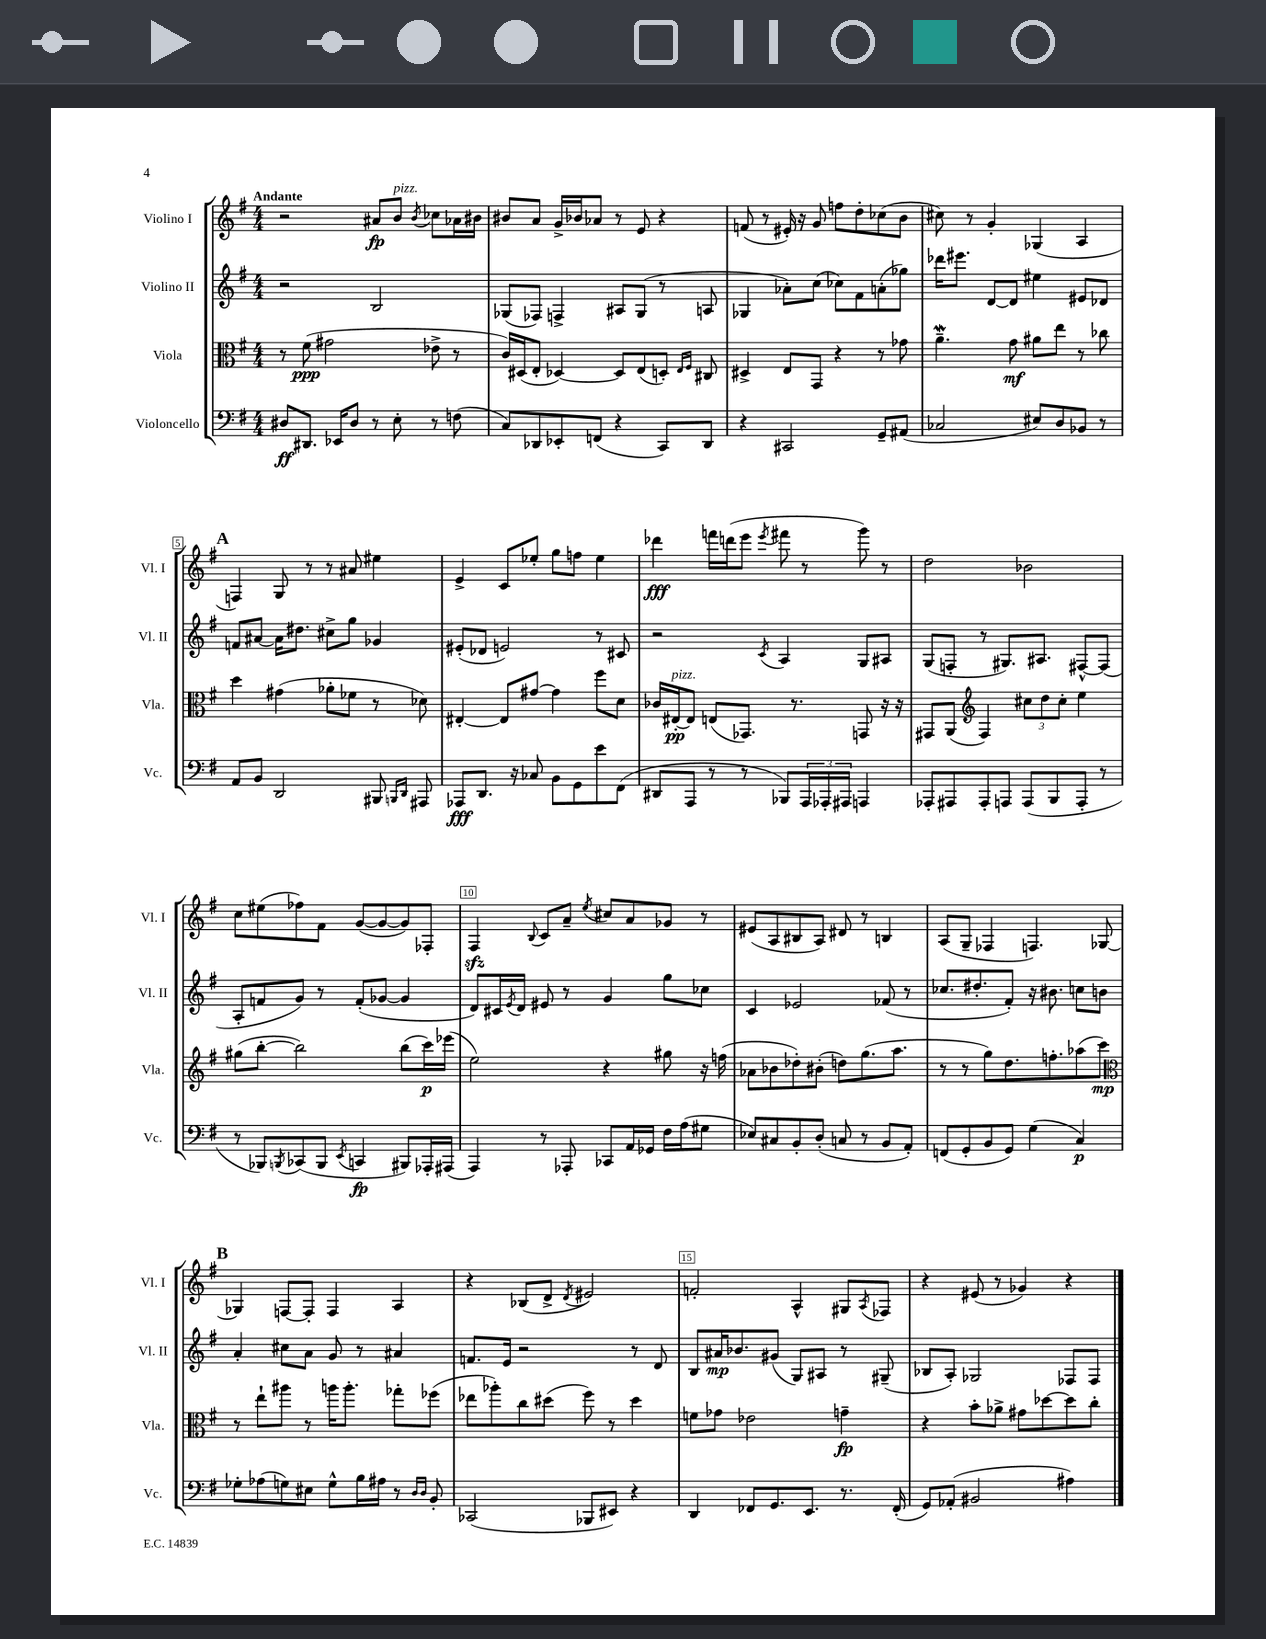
<<
\new StaffGroup <<
\new Staff = "s0" \with { instrumentName = "Violino I" shortInstrumentName = "Vl. I" } {
    \clef treble \key g \major \numericTimeSignature \time 4/4 \tempo "Andante"
    r2 ais'8\fp b'8^\markup { \italic "pizz." } \acciaccatura { b'8 } ces''8 aes'16 bis'16 |
    bis'8 a'8 g'16-> bes'16 aes'8 r8 e'8 r4 |
    f'8( r8 eis'16-.) r16 g'8 f''8 d''8-. ces''8( b'8 |
    cis''8) r8 g'4-. ges4( a4 |
    \mark \markup { \bold "A" } f4) g8 r8 r8 ais'8 eis''4 |
    e'4-> c'8 ees''8-. g''8 f''8 ees''4 |
    des'''4\fff f'''16 d'''16( e'''8 \acciaccatura { e'''8 } fis'''8 r8 g'''8) r8 |
    d''2 bes'2 |
    c''8 eis''8( fes''8) fis'8 g'8~( g'8~ g'8) fes8-. |
    fis4\sfz \appoggiatura { b8 } c'8 a'8-- \acciaccatura { e''8 } cis''8 a'8 ges'8 r8 |
    eis'8( a8 bis8 a8) dis'8 r8 b4 |
    a8( g8-- fes4 f4.) ges8~ |
    \mark \markup { \bold "B" } ges4 f8~ f8-. f4 a4 |
    r4 bes8( d'8-> \acciaccatura { d'8 } eis'2) |
    f'2-. a4-^ gis8 \acciaccatura { a8 } fes8 |
    r4 eis'8( r8 ges'4) r4 \bar "|." |
}
\new Staff = "s1" \with { instrumentName = "Violino II" shortInstrumentName = "Vl. II" } {
    \clef treble \key g \major \numericTimeSignature \time 4/4
    r2 b2 |
    ges8( fes8) f4-> ais8 ges8( r8 a8 |
    ges4 aes'8-.) c''8( ces''8) fis'8 a'8-.( ges''8) |
    des'''16 eis'''8. d'8~ d'8 eis''4 eis'8 des'8 |
    \mark \markup { \bold "A" } f'8 ais'8~ ais'16 dis''8. cis''8-> g''8 ges'4 |
    eis'8-.( des'8 e'2) r8 cis'8 |
    r2 \acciaccatura { c'8 } a4 g8 ais8 |
    g8( f8-. r8 gis8.) ais8. fis8~-^ fis8( |
    a8-. f'8 g'8) r8 f'8-.( ges'8~ ges'4 |
    d'8) cis'16 \acciaccatura { e'8 } d'16 eis'8 r8 g'4 g''8 ces''8 |
    c'4 ees'2 fes'8( r8 |
    ces''8. dis''8.-. fis'8-.) r16 bis'8. c''8 b'8 |
    \mark \markup { \bold "B" } a'4-. cis''8 a'8 g'8 r8 ais'4 |
    f'8. e'16 r2 r8 d'8 |
    b8 ais'16\mp bes'8. gis'8( g8) ais8 r8 gis8--( |
    bes8 a8-.) ges2 fes8 fes8 \bar "|." |
}
\new Staff = "s2" \with { instrumentName = "Viola" shortInstrumentName = "Vla." } {
    \clef alto \key g \major \numericTimeSignature \time 4/4
    r8 fis'8\ppp( gis'2 ees'8-> r8 |
    c'16) dis16( e8-. des4~) des8 e8( d8-.) \grace { e16 fis16 } cis8 |
    dis4-> e8 g,8 r4 r8 ges'8 |
    a'4.--\mordent g'8\mf ais'8 e''8 r8 ces''8 |
    \mark \markup { \bold "A" } d''4 gis'4( aes'8-. fes'8 r8 des'8) |
    eis4~-. eis8 gis'8~ gis'4 fis''8 d'8 |
    ces'16 eis16~-.\pp^\markup { \italic "pizz." } eis8 e8( ges,8.) r8. g,8 r16 r16 |
    gis,8 a,8( \clef treble fis4) \tuplet 3/2 { cis''8 d''8 cis''8-. } e''4 |
    gis''8( b''8~-. b''2) b''8( c'''16\p) ees'''16( |
    e''2) r4 gis''8 r16 f''16( |
    aes'8 bes'8 des''8-.) bis'8-.( d''8) g''8.( a''8. |
    r8 r8 g''8) d''8. f''8.-. aes''8( c'''8\mp) |
    \mark \markup { \bold "B" } \clef alto r8 e''8-! ais''8 r8 a''16 a''8.-. ges''8-. fes''8( |
    ees''8 aes''8-.) c''8 dis''8( fis''8) r8 dis''4 |
    f'8 ges'8 ees'2 g'4--\fp |
    r4 b'8-. aes'8-> gis'8 des''8~ des''8 c''8-. \bar "|." |
}
\new Staff = "s3" \with { instrumentName = "Violoncello" shortInstrumentName = "Vc." } {
    \clef bass \key g \major \numericTimeSignature \time 4/4
    dis8\ff dis,8. ees,16 dis8 r8 e8-. r8 f8( |
    c8) des,8 ees,8-. f,8( r4 c,8) des,8 |
    r4 cis,2 g,8-- ais,8( |
    ces2 eis8) d8 bes,8 r8 |
    \mark \markup { \bold "A" } a,8 b,8 d,2 bis,,8 \grace { b,,16 d,16 } ais,,8 |
    aes,,8\fff d,8. r16 ces8 b,8 g,8 e'8 fis,8( |
    dis,8 a,,8 r8 r8 bes,,8) \tuplet 3/2 { a,,16 aes,,16-. ais,,16 } a,,4 |
    aes,,8-. ais,,8 ais,,8-. a,,8 a,,8( b,,8 a,,8-. r8 |
    r8 bes,,8) \acciaccatura { b,,8 } ces,8( b,,8 \acciaccatura { e,8 } c,4\fp bis,,8) aes,,16-. ais,,16( |
    a,,4) r8 aes,,8-. ces,8 a,16 ges,16 fis16 a16( gis8 |
    ees8) cis8 b,8-. d8-.( c8 r8 b,8 a,8-.) |
    f,8( g,8-. b,8 g,8) g4( c4\p) |
    \mark \markup { \bold "B" } ges8-. aes8( g8) eis8 g8-^ b16 ais16 r8 \grace { d16 d16 } b,8-. |
    ces,2( bes,,8 eis,8) r4 |
    d,4 fes,8 g,8. e,8. r8. fes,16-.( |
    g,8) aes,8-.( bis,2 ais4) \bar "|." |
}
>>
>>
\layout { \context { \Score \override BarNumber.break-visibility = ##(#f #t #t) barNumberVisibility = #(every-nth-bar-number-visible 5) \override BarNumber.stencil = #(make-stencil-boxer 0.1 0.3 ly:text-interface::print) } }
